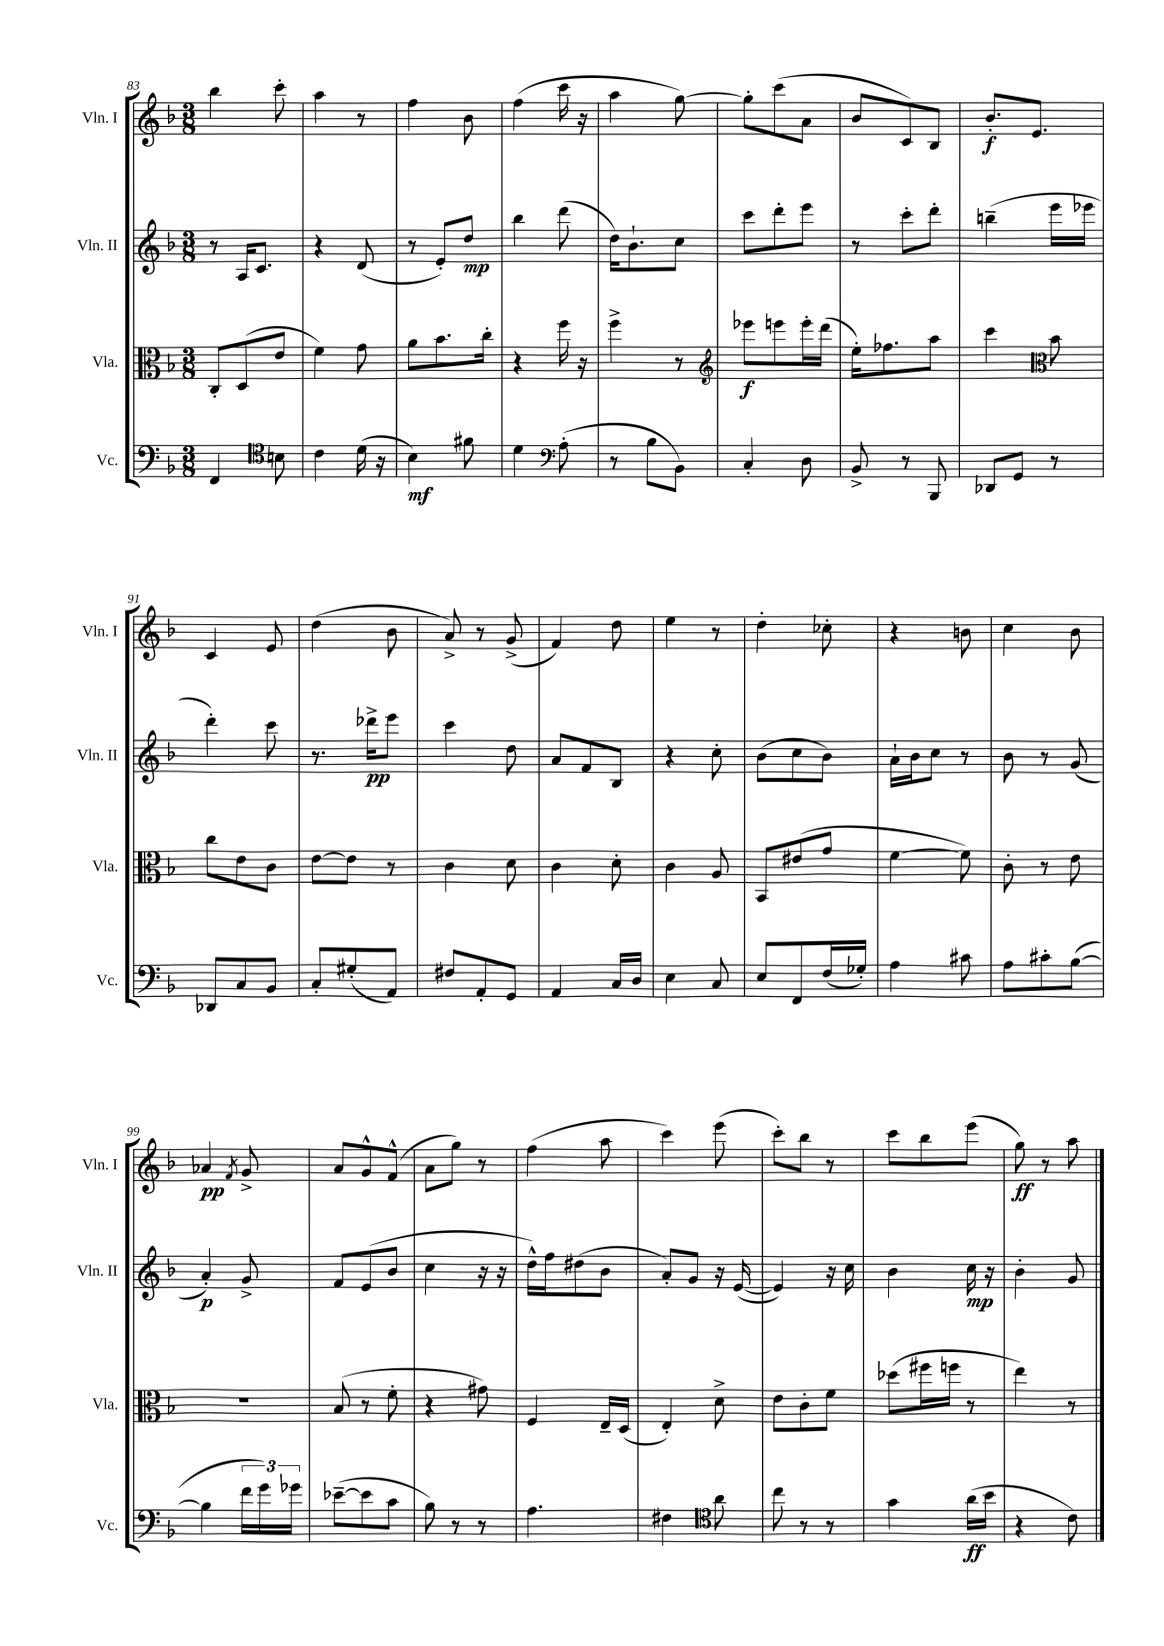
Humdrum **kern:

**kern	**dynam	**kern	**dynam	**kern	**dynam	**kern	**dynam
*part4	*part4	*part3	*part3	*part2	*part2	*part1	*part1
*staff4	*staff4	*staff3	*staff3	*staff2	*staff2	*staff1	*staff1
*I"Vc.	*	*I"Vla.	*	*I"Vln. II	*	*I"Vln. I	*
*I'Vc.	*	*I'Vla.	*	*I'Vln. II	*	*I'Vln. I	*
*clefF4	*	*clefC3	*	*clefG2	*	*clefG2	*
*k[b-]	*	*k[b-]	*	*k[b-]	*	*k[b-]	*
*M3/8	*	*M3/8	*	*M3/8	*	*M3/8	*
=83	=83	=83	=83	=83	=83	=83	=83
4FF/	.	8C'/L	.	8r	.	4bb-\	.
.	.	(8D/	.	16A/KL	.	.	.
.	.	.	.	8.c/J	.	.	.
*clefC4	*	*	*	*	*	*	*
8Bn\	.	8e/J	.	.	.	8ccc'\	.
=84	=84	=84	=84	=84	=84	=84	=84
4c\	.	4f\)	.	4r	.	4aa\	.
(16d\	.	8g\	.	(8d/	.	8r	.
16r	.	.	.	.	.	.	.
=85	=85	=85	=85	=85	=85	=85	=85
4B-\)	mf	8a\L	.	8r	.	4ff\	.
.	.	8.b-\	.	8e'/L)	.	.	.
8f#X\	.	.	.	8dd/J	mp	8b-\	.
.	.	16cc'\Jk	.	.	.	.	.
=86	=86	=86	=86	=86	=86	=86	=86
4d\	.	4r	.	4bb-\	.	(4ff\	.
*clefF4	*	*	*	*	*	*	*
(8A'\	.	16ff\	.	(8ddd\	.	16ccc\	.
.	.	16r	.	.	.	16r	.
=87	=87	=87	=87	=87	=87	=87	=87
8r	.	4ff^\	.	16dd\KL)	.	4aa\	.
.	.	.	.	8.b-`\	.	.	.
8B-\L	.	.	.	.	.	.	.
8BB-\J)	.	8r	.	8cc\J	.	[8gg\)	.
=88	=88	=88	=88	=88	=88	=88	=88
*	*	*clefG2	*	*	*	*	*
4C'/	.	8eee-X\L	f	8ccc\L	.	8gg'\L]	.
.	.	8eeen\	.	8ddd'\	.	(8ccc\	.
8D\	.	16eee'\L	.	8eee\J	.	8a\J	.
.	.	(16ddd\JJ	.	.	.	.	.
=89	=89	=89	=89	=89	=89	=89	=89
8BB-^/	.	16ee'\KL)	.	8r	.	8b-/L	.
.	.	8.ff-X\	.	.	.	.	.
8r	.	.	.	8ccc'\L	.	8c/)	.
8BBB-/	.	8aa\J	.	8ddd'\J	.	8B-/J	.
=90	=90	=90	=90	=90	=90	=90	=90
8DD-X/L	.	4ccc\	.	(4bbn~\	.	8.b-'/L	f
8GG/J	.	.	.	.	.	.	.
.	.	.	.	.	.	8.e/J	.
*	*	*clefC3	*	*	*	*	*
8r	.	8b-\	.	16eee\LL	.	.	.
.	.	.	.	16eee-X\JJ	.	.	.
!!LO:LB:g=z
=91	=91	=91	=91	=91	=91	=91	=91
8DD-X/L	.	8cc\L	.	4ddd'\)	.	4c/	.
8C/	.	8e\	.	.	.	.	.
8BB-/J	.	8c\J	.	8ccc\	.	8e/	.
=92	=92	=92	=92	=92	=92	=92	=92
8C'/L	.	[8e\L	.	8.r	.	(4dd\	.
(8G#X'/	.	8e\J]	.	.	.	.	.
.	.	.	.	16ddd-X^\KL	pp	.	.
8AA/J)	.	8r	.	8eee\J	.	8b-\	.
=93	=93	=93	=93	=93	=93	=93	=93
8F#X/L	.	4c\	.	4ccc\	.	8a^/)	.
8AA'/	.	.	.	.	.	8r	.
8GG/J	.	8d\	.	8dd\	.	(8g^/	.
=94	=94	=94	=94	=94	=94	=94	=94
4AA/	.	4c\	.	8a/L	.	4f/)	.
.	.	.	.	8f/	.	.	.
16C/LL	.	8d'\	.	8B-/J	.	8dd\	.
16D/JJ	.	.	.	.	.	.	.
=95	=95	=95	=95	=95	=95	=95	=95
4E\	.	4c\	.	4r	.	4ee\	.
8C/	.	8A/	.	8cc'\	.	8r	.
=96	=96	=96	=96	=96	=96	=96	=96
8E/L	.	8BB-/L	.	(8b-\L	.	4dd'\	.
8FF/	.	(8e#X/	.	8cc\	.	.	.
(16F/L	.	8g/J	.	8b-\J)	.	8cc-X'\	.
16G-X'/JJ)	.	.	.	.	.	.	.
=97	=97	=97	=97	=97	=97	=97	=97
4A\	.	[4f\	.	16a`\LL	.	4r	.
.	.	.	.	16b-\J	.	.	.
.	.	.	.	8cc\J	.	.	.
8c#X\	.	8f\])	.	8r	.	8bn\	.
=98	=98	=98	=98	=98	=98	=98	=98
8A\L	.	8c'\	.	8b-\	.	4cc\	.
8c#X'\	.	8r	.	8r	.	.	.
([8B-\J	.	8e\	.	(8g/	.	8b-\	.
!!LO:LB:g=z
=99	=99	=99	=99	=99	=99	=99	=99
4B-\]	.	4.r	.	4a'/)	p	4a-X/	pp
.	.	.	.	.	.	8qf/	.
24f\LL	.	.	.	8g^/	.	8g^/	.
24g\)	.	.	.	.	.	.	.
24g-X\JJ	.	.	.	.	.	.	.
=100	=100	=100	=100	=100	=100	=100	=100
([8e-X~\L	.	(8B-/	.	8f/L	.	8a/L	.
8e-\]	.	8r	.	(8e/	.	8g^^/	.
8c\J	.	8f'\	.	8b-/J	.	(8f^^/J	.
=101	=101	=101	=101	=101	=101	=101	=101
8B-\)	.	4r	.	4cc\	.	8a\L	.
8r	.	.	.	.	.	8gg\J)	.
8r	.	8g#X\)	.	16r	.	8r	.
.	.	.	.	16r	.	.	.
=102	=102	=102	=102	=102	=102	=102	=102
4.A\	.	4F/	.	16dd^^\LL)	.	(4ff\	.
.	.	.	.	16ff\J	.	.	.
.	.	.	.	(8dd#X\	.	.	.
.	.	16E~/LL	.	8b-\J	.	8aa\	.
.	.	(16D/JJ	.	.	.	.	.
=103	=103	=103	=103	=103	=103	=103	=103
4F#X\	.	4E'/)	.	8a'/L)	.	4ccc\)	.
.	.	.	.	8g/J	.	.	.
*clefC4	*	*	*	*	*	*	*
8a\	.	8d^\	.	16r	.	(8eee\	.
.	.	.	.	([16e/	.	.	.
=104	=104	=104	=104	=104	=104	=104	=104
8cc\	.	8e\L	.	4e/])	.	8ccc'\L)	.
8r	.	8c'\	.	.	.	8bb-\J	.
8r	.	8f\J	.	16r	.	8r	.
.	.	.	.	16cc\	.	.	.
=105	=105	=105	=105	=105	=105	=105	=105
4g\	.	(8dd-X\L	.	4b-\	.	8ccc\L	.
.	.	16ff#X\L	.	.	.	8bb-\	.
.	.	16ffn\JJ	.	.	.	.	.
(16a\LL	ff	8r	.	16cc\	mp	(8eee\J	.
16b-\JJ	.	.	.	16r	.	.	.
=106	=106	=106	=106	=106	=106	=106	=106
4r	.	4ee\)	.	4b-'\	.	8gg\)	ff
.	.	.	.	.	.	8r	.
8c\)	.	8r	.	8g/	.	8aa\	.
==	==	==	==	==	==	==	==
*-	*-	*-	*-	*-	*-	*-	*-
